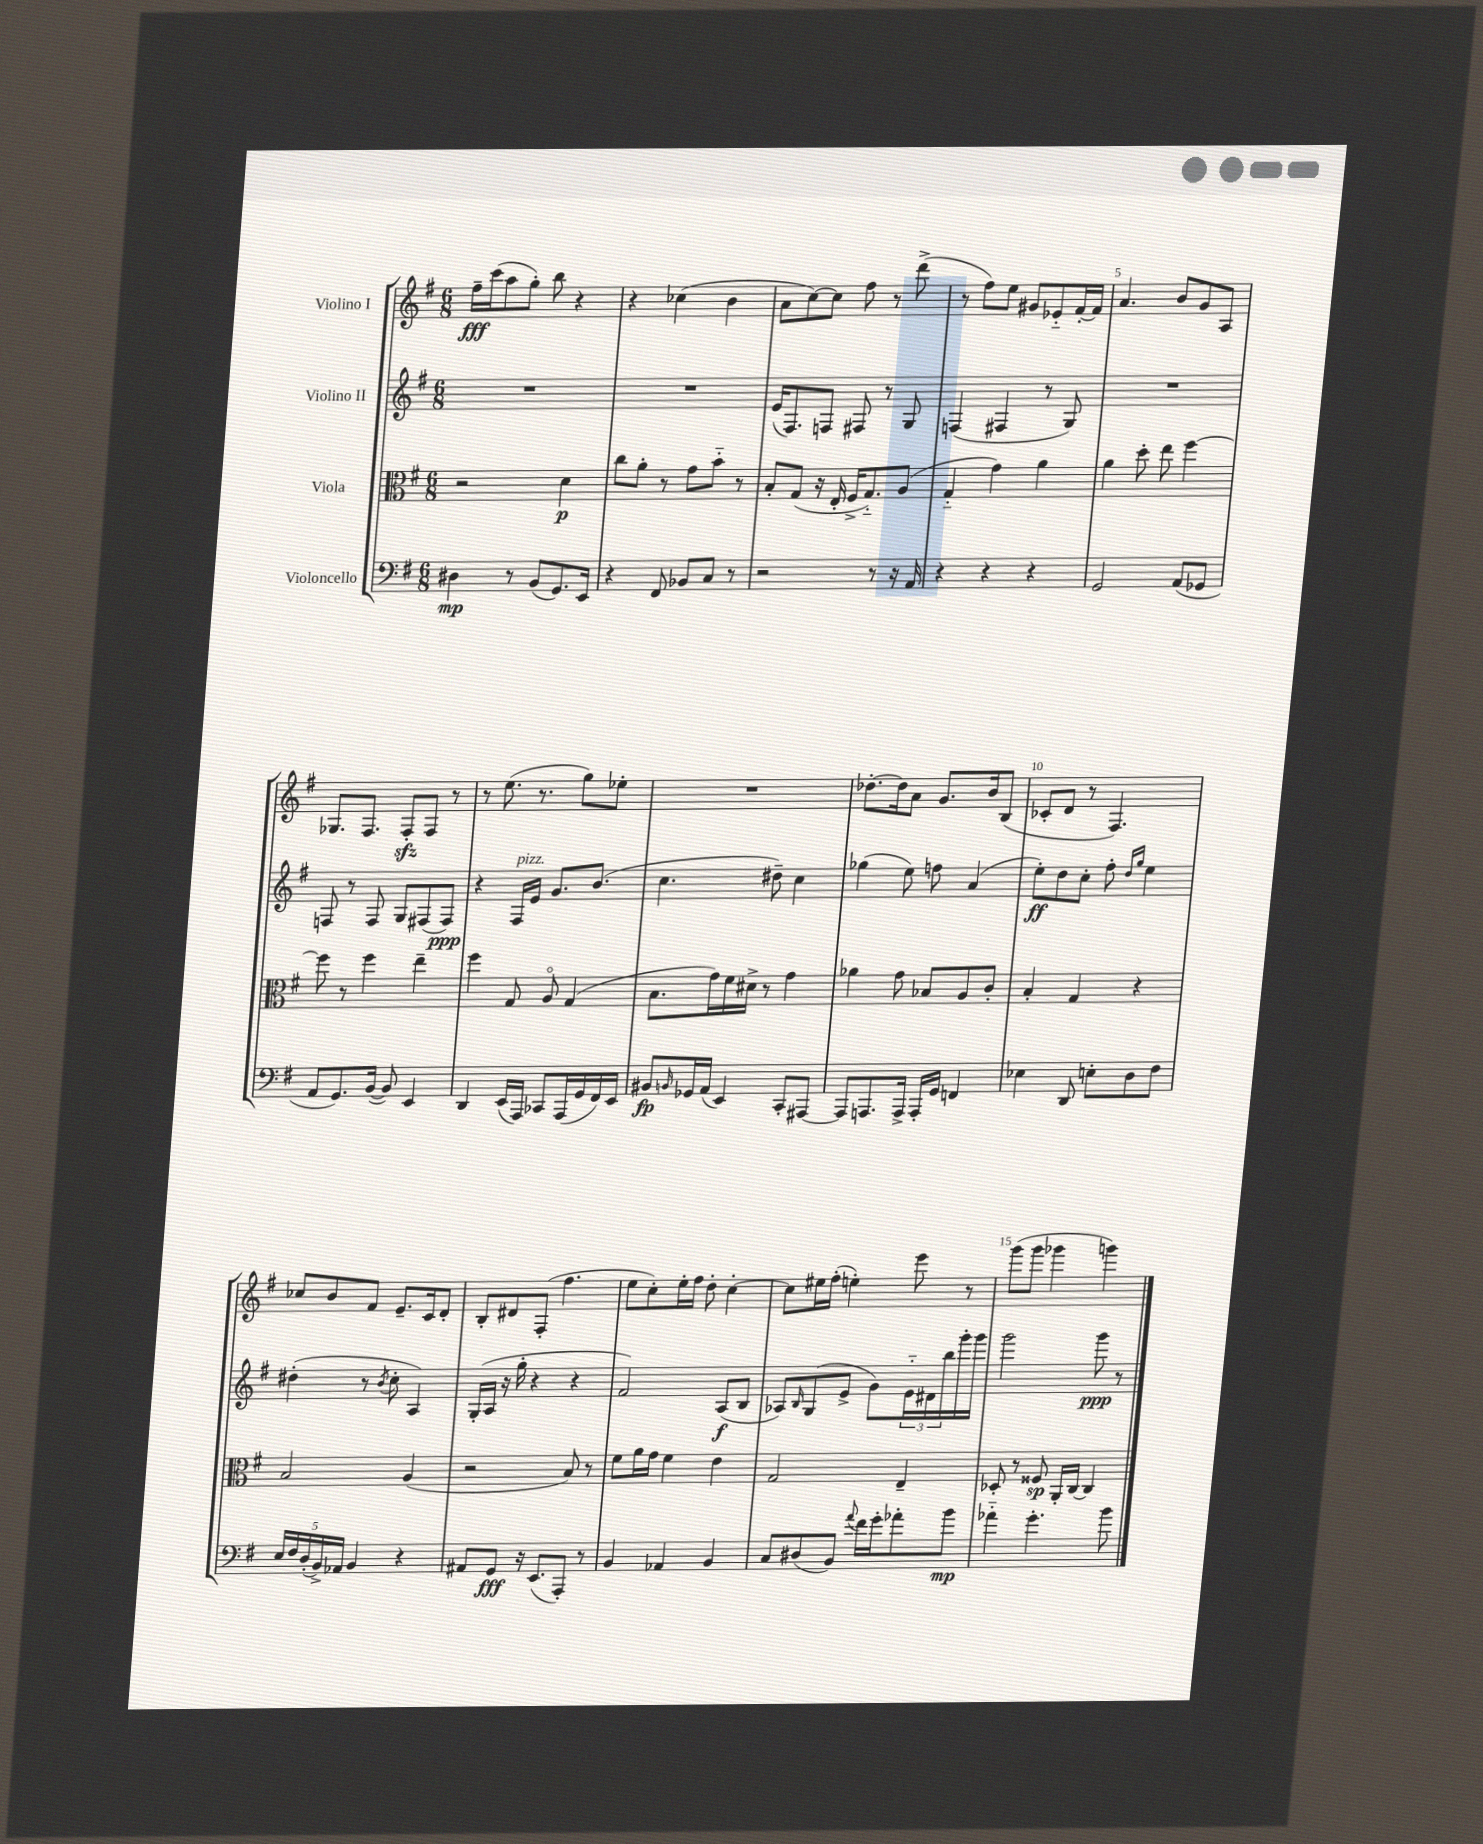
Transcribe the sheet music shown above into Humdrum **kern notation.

**kern	**kern	**kern	**kern
*staff4	*staff3	*staff2	*staff1
*clefF4	*clefC3	*clefG2	*clefG2
*k[f#]	*k[f#]	*k[f#]	*k[f#]
*M6/8	*M6/8	*M6/8	*M6/8
4D#\	2r	2.r	16ff#~\LL
.	.	.	(16ccc\J
.	.	.	8aa\
8r	.	.	8gg'\J)
(8BB/L	.	.	8bb\
8.GG/)	4d\	.	4r
16EE/Jk	.	.	.
=	=	=	=
4r	8cc\L	2.r	4r
.	8a'\J	.	.
8FF#/	8r	.	(4cc-\
8BB-/L	8g\L	.	.
8C/J	8b'~\J	.	4b\
8r	8r	.	.
=	=	=	=
2r	8B'/L	(16e/LK	8a\L
.	.	8.F#/)	.
.	(8G/J	.	[8cc\)
.	16r	8F/J	8cc\]J
.	16E'/	.	.
.	16F#^/LK	8F#/	8ff#\
.	8.G'~/)	.	.
8r	.	8r	8r
16r	(8A/J	8G/	(8ddd^\
16AA/	.	.	.
=	=	=	=
4r	4G'~/	(4F/	8r
.	.	.	8ff#\L)
4r	4g\)	4F#/	8ee\J
.	.	.	8g#/L
4r	4a\	8r	8e-'~/
.	.	8G/)	[16f#'/L
.	.	.	16f#/]JJ
=	=	=	=
2GG/	4a\	2.r	4.a/
.	8dd'\	.	.
.	8ee\	.	8b/L
(8AA/L	[4ff#\	.	8g/
8GG-/J	.	.	8A/J
=	=	=	=
8AA/L	8ff#\]	8F/	8.G-/L
8.GG/)	8r	8r	.
.	.	.	8.F#/J
.	4ff#\	8F/	.
([16BB/Jk	.	.	.
8BB/])	.	8G/L	8F#'/L
4EE/	4ee~\	(8F#/	8F#/J
.	.	8F#/J)	8r
=	=	=	=
4DD/	4ff#\	4r	8r
.	.	.	(8.ee\
(16EE/LL	8G/	16F#/LL	.
16AAA/JJ)	.	16e/JJ	8.r
8CC-/L	8Ao/	8.g/L	.
(16AAA/L	(4G/	.	8gg\L)
16GG/	.	(8.b/J	.
16FF#/)	.	.	8ee-'\J
16EE/JJ	.	.	.
=	=	=	=
8BB#/L	8.B\L	4.cc\	2.r
16qqBB/	.	.	.
16GG-/L	.	.	.
(16AA/JJ	16g\L)	.	.
4EE/)	16f#\	.	.
.	16d#^\JJ	.	.
.	8r	8dd#~\)	.
8CC'/L	4g\	4cc\	.
[8AAA#/J	.	.	.
=	=	=	=
8AAA#/]L	4a-\	(4gg-\	[8.dd-'\L
8.AAA/	.	.	.
.	.	.	16dd-\]k
.	8g\	8ee\)	8a\J
16AAA^/Jk	.	.	.
16AAA'/LL	8B-/L	8ff\	8.g/L
16GG/JJ	.	.	.
4FF/	8A/	(4a/	.
.	.	.	16b/k
.	8c'/J	.	(8B/J
=	=	=	=
4E-\	4B'/	8ee'\L)	8c-'/L
.	.	8dd\	8d/J
8DD/	4G/	8cc'\J	8r
8E'\L	.	8ff#'\	4.F#/)
.	.	16qqdd/LL	.
.	.	16qqgg/JJ	.
8D\	4r	4ee\	.
8F#\J	.	.	.
=	=	=	=
20E/LL	2B/	(4dd#'\	8cc-/L
20F#/	.	.	.
(20D'/	.	.	.
.	.	.	8b/
20BB^/)	.	.	.
20AA-/JJ	.	.	.
4BB/	.	8r	8f#/J
.	.	8qb/	.
.	.	8cc'\	8.e~/L
4r	(4A/	4A/)	.
.	.	.	16c/k
.	.	.	8d'/J
=	=	=	=
8AA#/L	2r	(16G'/LL	8B'/L
.	.	16A/JJ	.
8GG/J	.	16r	8d#/
.	.	16gg'\	.
16r	.	4r	(8F#'/J
(8.EE/L	.	.	.
.	.	.	4.ff#\
8AAA'/J)	8B/)	4r	.
8r	8r	.	.
=	=	=	=
4BB/	8f#\L	2f#/)	8ee\L
.	16a\L	.	8cc'\)
.	16g\JJ	.	.
4AA-/	4f#\	.	16ee'\L
.	.	.	16ff#\JJ
.	.	.	8dd'\
4BB/	4e\	(8A/L	[4cc'\
.	.	8B/J	.
=	=	=	=
8C/L	2G/	8A-/L)	8cc\]L
.	.	16qqB/	.
(8D#/	.	(8G/	16ee#\L
.	.	.	(16ff#'\JJ
8BB/J)	.	8e^/J	4ee'\)
8qqa/	.	.	.
16f#\LL	.	8g\L)	.
16g'\J	.	.	.
8a-'\	4E~/	24e'~\L	8eee\
.	.	24d#\	.
.	.	24bb\	.
8b\J	.	16ggg'\	8r
.	.	16ggg\JJ	.
=	=	=	=
4a-'~\	8D-'/	2ggg\	(8ggg\L
.	8r	.	8ggg\J
4.g'\	8F##/	.	4ggg-\
.	16AA'/LL	.	.
.	[16C/JJ	.	.
.	4C/]	8ggg\	4ggg\)
8b\	.	8r	.
==	==	==	==
*-	*-	*-	*-
